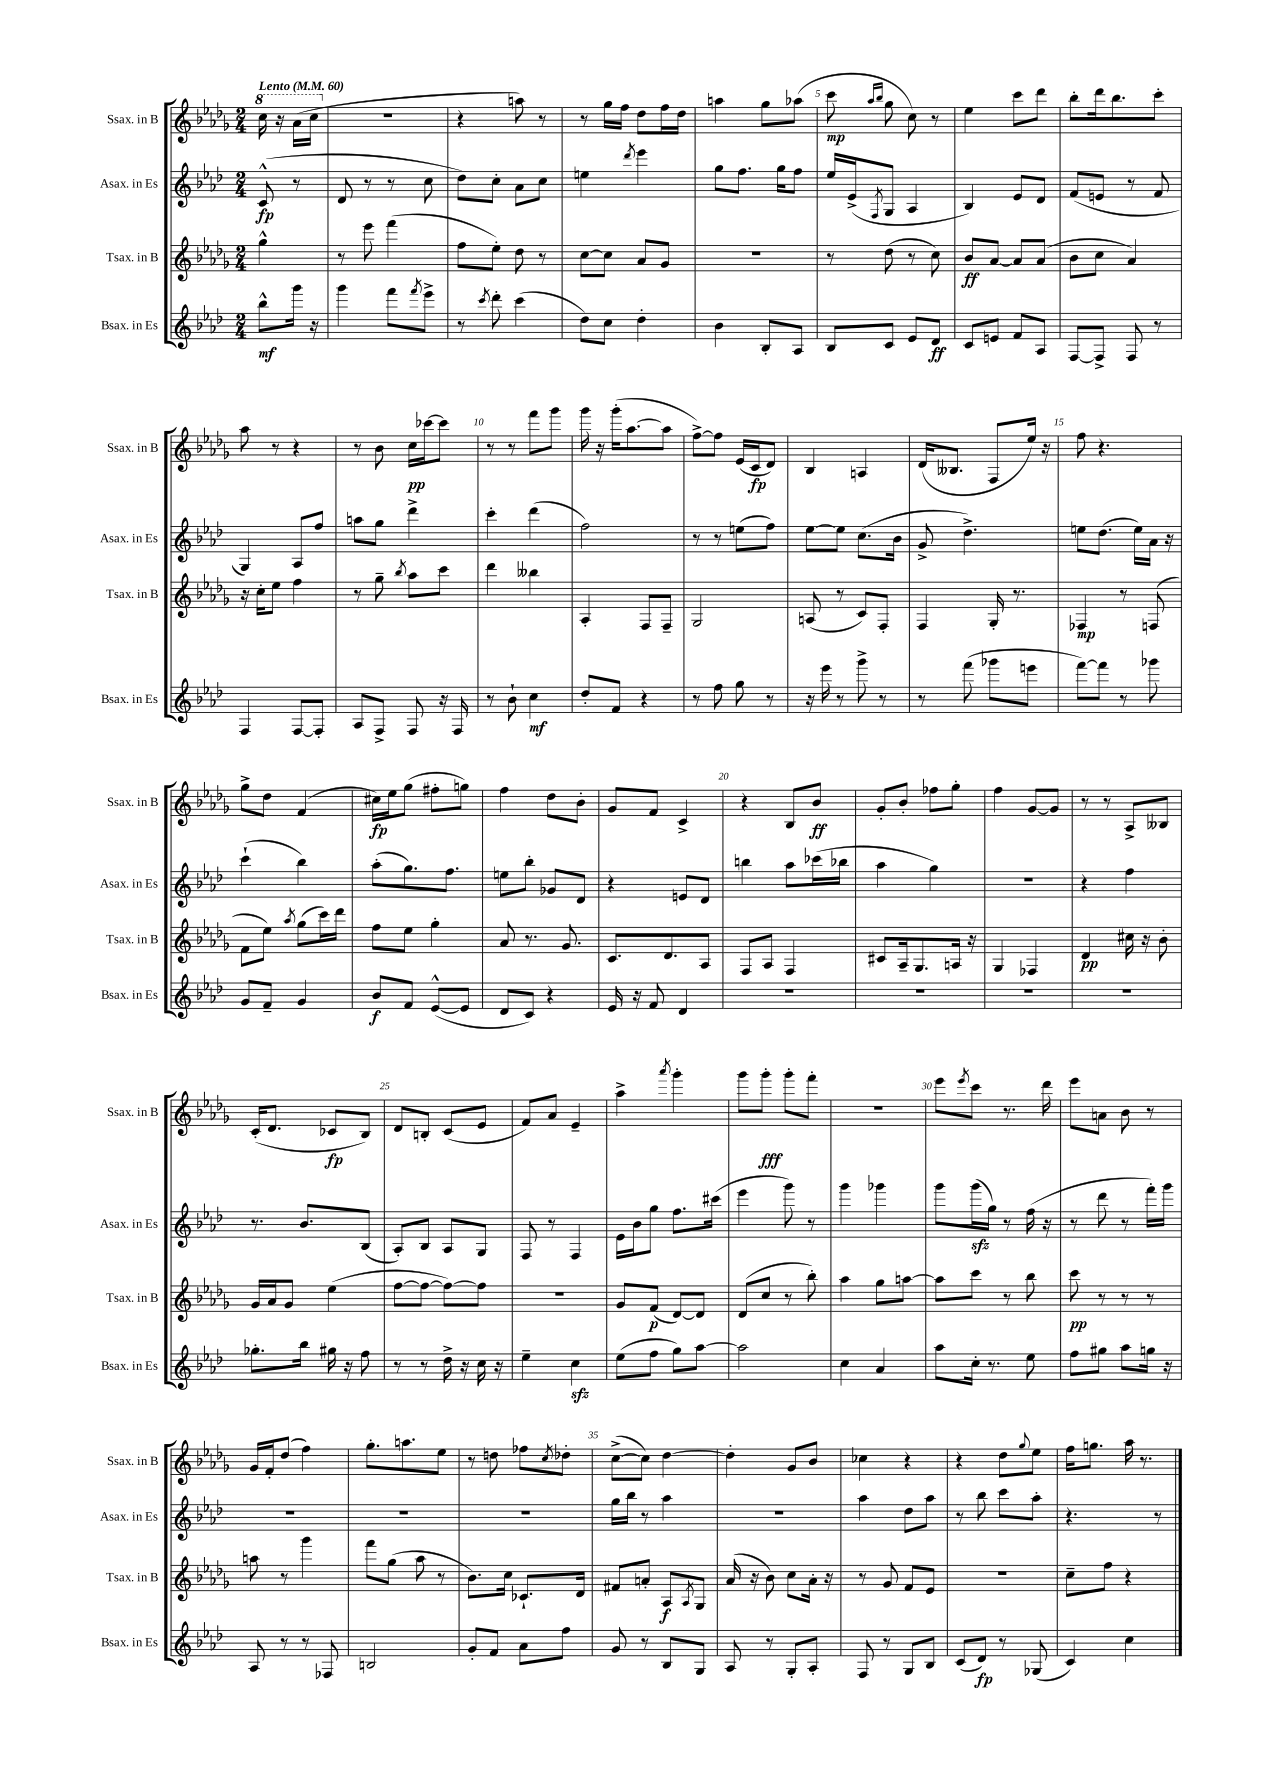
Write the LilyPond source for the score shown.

<<
\new StaffGroup <<
\new Staff = "s0" \with { instrumentName = "Ssax. in B" shortInstrumentName = "Ssax. in B" } {
    \clef treble \key des \major \numericTimeSignature \time 2/4 \partial 4 \tempo "Lento" 4 = 60
    \ottava #1 c'''16 r16 aes''16( c'''16 \ottava #0 |
    R2 |
    r4 a''8) r8 |
    r8 ges''16 f''16 des''8 f''16 des''16 |
    a''4 ges''8 aes''8( |
    c'''8\mp \grace { aes''16 bes''16 } ges''8 c''8) r8 |
    ees''4 c'''8 des'''8 |
    bes''8-. des'''16 bes''8. c'''8-. |
    aes''8 r8 r4 |
    r8 bes'8 c''16\pp ces'''16~ ces'''8 |
    r8 r8 f'''8 ges'''8 |
    ges'''16 r16 ges'''16-.( aes''8.~ aes''8 |
    f''8~->) f''8 ees'16( c'16\fp des'8) |
    bes4 a4 |
    des'16( beses8. f8 ees''16) r16 |
    f''8 r4. |
    ges''8-> des''8 f'4( |
    cis''16\fp) ees''16 ges''8( fis''8-. g''8) |
    f''4 des''8 bes'8-. |
    ges'8 f'8 c'4-> |
    r4 bes8 bes'8\ff |
    ges'8-. bes'8-. fes''8 ges''8-. |
    f''4 ges'8~ ges'8 |
    r8 r8 aes8-> beses8 |
    c'16-.( des'8. ces'8\fp bes8) |
    des'8 b8-. c'8( ees'8 |
    f'8) aes'8 ees'4-- |
    aes''4-> \acciaccatura { aes'''8 } ges'''4-. |
    ges'''8 ges'''8-.\fff ges'''8-. f'''8-. |
    R2 |
    ees'''8 \acciaccatura { ees'''8 } c'''8 r8. des'''16 |
    ees'''8 a'8 bes'8 r8 |
    ges'16 f'16-. des''8( f''4) |
    ges''8.-. a''8. ees''8 |
    r8 d''8 fes''8 \acciaccatura { c''8 } des''8-. |
    c''8~->( c''8) des''4~ |
    des''4-. ges'8 bes'8 |
    ces''4 r4 |
    r4 des''8 \appoggiatura { ges''8 } ees''8 |
    f''16 g''8. aes''16 r8. \bar "|." |
}
\new Staff = "s1" \with { instrumentName = "Asax. in Es" shortInstrumentName = "Asax. in Es" } {
    \clef treble \key aes \major \numericTimeSignature \time 2/4 \partial 4
    c'8-^\fp( r8 |
    des'8 r8 r8 c''8 |
    des''8) c''8-. aes'8 c''8 |
    e''4 \acciaccatura { des'''8 } ees'''4 |
    g''8 f''8. g''16 f''8 |
    ees''16 ees'16->( \acciaccatura { f8 } g8 aes4 |
    bes4) ees'8 des'8 |
    f'8( e'8 r8 f'8 |
    g4) aes8 f''8 |
    a''8 g''8 des'''4-> |
    c'''4-. des'''4( |
    f''2) |
    r8 r8 e''8( f''8) |
    ees''8~ ees''8 c''8.( bes'16 |
    g'8-> des''4.->) |
    e''8 des''8.( e''16) aes'16 r16 |
    c'''4-!( bes''4) |
    aes''8-.( g''8.) f''8. |
    e''8 bes''8-. ges'8 des'8 |
    r4 e'8 des'8 |
    b''4 aes''8 ces'''16( bes''16 |
    aes''4 g''4) |
    r2 |
    r4 f''4 |
    r8. bes'8. bes8( |
    aes8-.) bes8 aes8 g8 |
    f8 r8 f4 |
    ees'16 bes'16 g''8 f''8. cis'''16( |
    ees'''4 g'''8) r8 |
    g'''4 ges'''4 |
    g'''8 g'''16\sfz( g''16) r8 f''16( r16 |
    r8 des'''8 r8 f'''16-.) g'''16 |
    R2 |
    R2 |
    R2 |
    g''16 bes''16 r8 aes''4 |
    r2 |
    aes''4 des''8 aes''8 |
    r8 bes''8 c'''8 aes''8-. |
    r4. r8 \bar "|." |
}
\new Staff = "s2" \with { instrumentName = "Tsax. in B" shortInstrumentName = "Tsax. in B" } {
    \clef treble \key des \major \numericTimeSignature \time 2/4 \partial 4
    ges''4-^ |
    r8 ees'''8 f'''4( |
    f''8 ees''8-.) des''8 r8 |
    c''8~ c''8 aes'8 ges'8 |
    R2 |
    r8 des''8( r8 c''8) |
    bes'8\ff aes'8~ aes'8 aes'8( |
    bes'8 c''8 aes'4) |
    r16 c''16-. ees''8 f''4 |
    r8 ges''8-- \acciaccatura { bes''8 } aes''8 c'''8 |
    des'''4 beses''4 |
    aes4-. f8 f8-- |
    ges2 |
    a8( r8 c'8) f8-. |
    f4 ges16-. r8. |
    fes4\mp r8 f8( |
    f'8 ees''8) \acciaccatura { aes''8 } ges''8( c'''16) des'''16 |
    f''8 ees''8 ges''4-. |
    aes'8 r8. ges'8. |
    c'8. des'8. aes8 |
    f8 aes8 f4 |
    cis'8 aes16-- ges8. a16 r16 |
    ges4 fes4 |
    des'4\pp cis''16 r16 bes'8-. |
    ges'16 aes'16 ges'8 ees''4( |
    f''8~ f''8~ f''8~) f''8 |
    r2 |
    ges'8 f'8\p( des'8~) des'8 |
    des'8( c''8 r8 bes''8-.) |
    aes''4 ges''8 a''8~ |
    a''8 c'''8 r8 bes''8 |
    c'''8\pp r8 r8 r8 |
    a''8 r8 ges'''4 |
    f'''8 ges''8( aes''8 r8 |
    bes'8.) c''16 ces'8.-! des'16 |
    fis'8 a'8-. aes8\f \acciaccatura { aes8 } ges8 |
    aes'16( r16 bes'8) c''8 aes'16-. r16 |
    r8 ges'8 f'8 ees'8 |
    r2 |
    c''8-- f''8 r4 \bar "|." |
}
\new Staff = "s3" \with { instrumentName = "Bsax. in Es" shortInstrumentName = "Bsax. in Es" } {
    \clef treble \key aes \major \numericTimeSignature \time 2/4 \partial 4
    bes''8-^\mf g'''16 r16 |
    g'''4 f'''8 \acciaccatura { f'''8 } ees'''8-> |
    r8 \acciaccatura { c'''8 } des'''8-. c'''4( |
    des''8) c''8 des''4-. |
    bes'4 bes8-. aes8 |
    bes8 c'8 ees'8 des'8\ff |
    c'8 e'8 f'8 aes8 |
    f8~ f8-> f8 r8 |
    f4 f8~ f8-. |
    aes8 f8-> f8 r16 f16 |
    r8 bes'8-! c''4\mf |
    des''8-. f'8 r4 |
    r8 f''8 g''8 r8 |
    r16 ees'''16 r8 g'''8-> r8 |
    r8 f'''8( ges'''8 e'''8 |
    f'''8~) f'''8 r8 ges'''8 |
    g'8 f'8-- g'4 |
    bes'8\f f'8 ees'8~-^( ees'8 |
    des'8 c'8) r4 |
    ees'16 r16 f'8 des'4 |
    R2 |
    R2 |
    R2 |
    R2 |
    ges''8.-. bes''16 gis''16 r16 f''8 |
    r8 r8 des''16-> r16 c''16 r16 |
    ees''4-- c''4\sfz |
    ees''8( f''8 g''8) aes''8~ |
    aes''2 |
    c''4 aes'4 |
    aes''8 c''16-. r8. ees''8 |
    f''8 gis''8 aes''8 g''16 r16 |
    aes8 r8 r8 fes8 |
    b2 |
    g'8-. f'8 aes'8 f''8 |
    g'8 r8 bes8 g8 |
    aes8 r8 g8-. aes8-. |
    f8 r8 g8 bes8 |
    c'8( des'8\fp) r8 ges8( |
    c'4) c''4 \bar "|." |
}
>>
>>
\layout { \context { \Score \override BarNumber.break-visibility = ##(#f #t #t) barNumberVisibility = #(every-nth-bar-number-visible 5) } }
